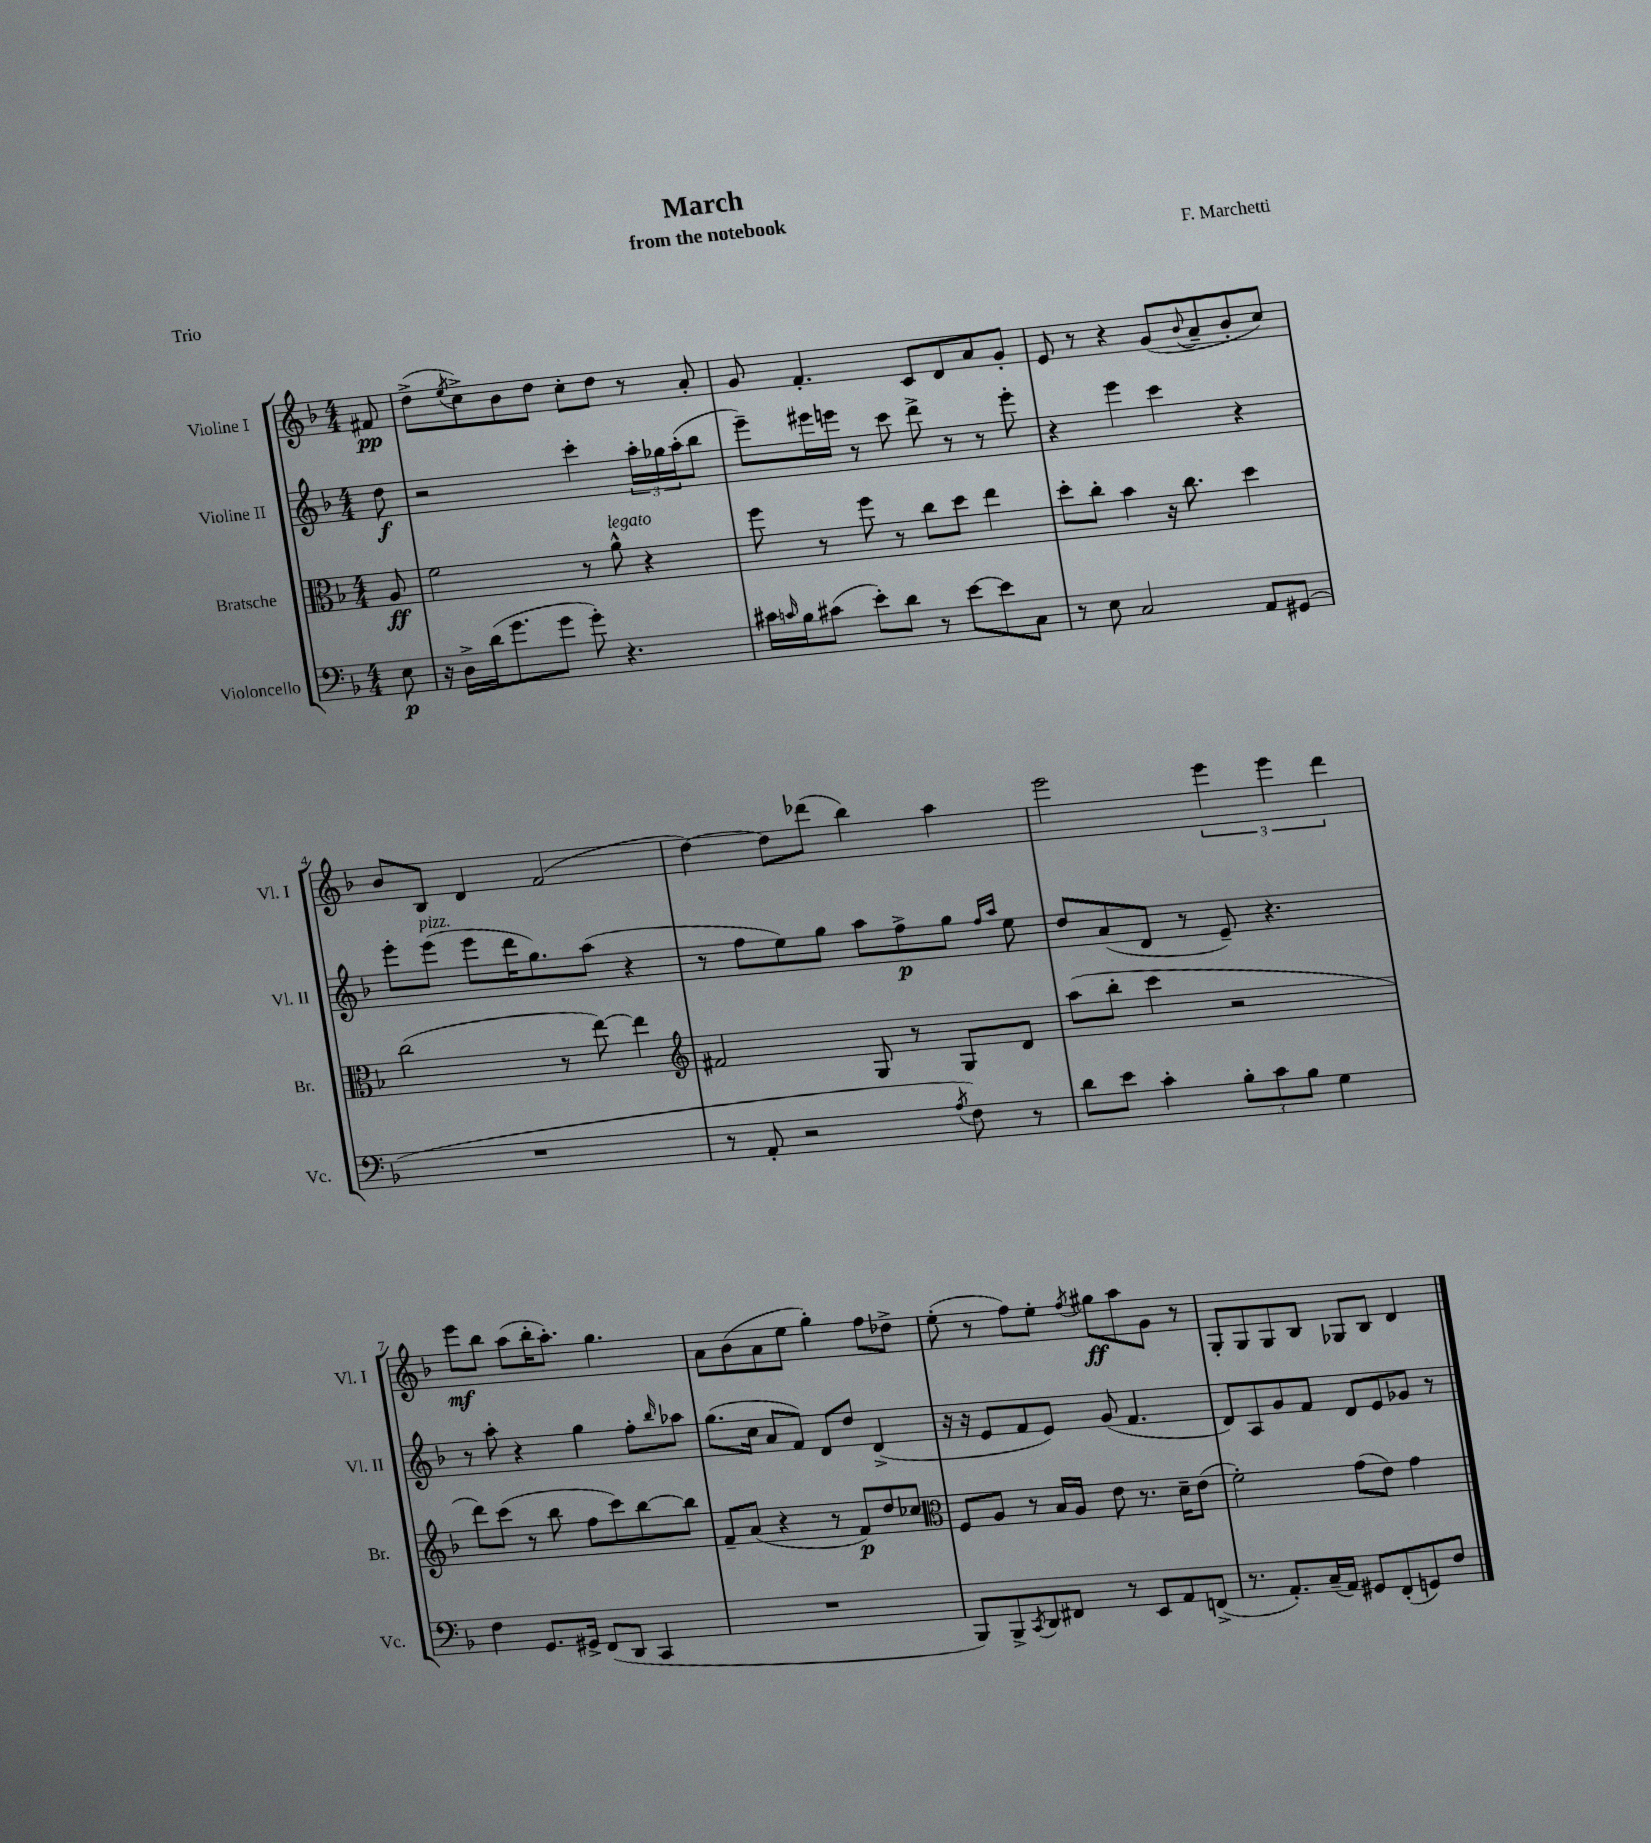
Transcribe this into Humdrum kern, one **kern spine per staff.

**kern	**dynam	**kern	**dynam	**kern	**dynam	**kern	**dynam
*part4	*part4	*part3	*part3	*part2	*part2	*part1	*part1
*staff4	*staff4	*staff3	*staff3	*staff2	*staff2	*staff1	*staff1
*I"Violoncello	*	*I"Bratsche	*	*I"Violine II	*	*I"Violine I	*
*I'Vc.	*	*I'Br.	*	*I'Vl. II	*	*I'Vl. I	*
*clefF4	*	*clefC3	*	*clefG2	*	*clefG2	*
*k[b-]	*	*k[b-]	*	*k[b-]	*	*k[b-]	*
*M4/4	*	*M4/4	*	*M4/4	*	*M4/4	*
=	=	=	=	=	=	=	=
8E\	p	8A/	ff	8dd\	f	8f#X/	pp
=1	=1	=1	=1	=1	=1	=1	=1
16r	.	2f\	.	2r	.	(8dd^\L	.
16D^\LL	.	.	.	.	.	.	.
.	.	.	.	.	.	8qee/	.
(16d\J	.	.	.	.	.	8cc^\)	.
8.g\	.	.	.	.	.	.	.
.	.	.	.	.	.	8b-\	.
8g\J	.	.	.	.	.	8dd\J	.
8g'\)	.	8r	.	4ccc'\	.	8cc'\L	.
!	!	!LO:TX:a:i:t=legato	!	!	!	!	!
4.r	.	8a^^\	.	.	.	8dd\J	.
.	.	4r	.	24aa'\LL	.	8r	.
.	.	.	.	24gg-X\	.	.	.
.	.	.	.	(24aa'\J	.	.	.
.	.	.	.	8bb-\J	.	8a'/	.
=2	=2	=2	=2	=2	=2	=2	=2
16c#X\LL	.	8ff\	.	8eee~\L)	.	8g/	.
16qqcn/	.	.	.	.	.	.	.
16B-\J	.	.	.	.	.	.	.
(8c#X\J	.	8r	.	16eee#X\L	.	4.f'/	.
.	.	.	.	16eeen\JJ	.	.	.
8e'\L)	.	8ff\	.	8r	.	.	.
8d\J	.	8r	.	8ccc\	.	.	.
8r	.	8cc\L	.	8ddd^\	.	8c/L	.
[8e\L	.	8dd\J	.	8r	.	8d/	.
8e\]	.	4ee\	.	8r	.	8a/	.
8C\J	.	.	.	8eee'\	.	8g'/J	.
=3	=3	=3	=3	=3	=3	=3	=3
8r	.	8dd'\L	.	4r	.	8e/	.
8E\	.	8cc'\J	.	.	.	8r	.
2C/	.	4b-\	.	4eee\	.	4r	.
.	.	16r	.	4ccc\	.	(8g/L	.
.	.	8.cc\	.	.	.	.	.
.	.	.	.	.	.	8qqb-/	.
.	.	.	.	.	.	8a~/	.
8AA/L	.	4dd\	.	4r	.	8b-'/	.
(8GG#X/J	.	.	.	.	.	8cc/J)	.
!!LO:LB:g=z
=4	=4	=4	=4	=4	=4	=4	=4
1r	.	(2cc\	.	8eee'\L	.	8b-/L	.
!	!	!	!	!LO:TX:a:i:t=pizz.	!	!	!
.	.	.	.	(8eee\J	.	8B-/J	.
.	.	.	.	8eee\L	.	4d/	.
.	.	.	.	16ddd\K	.	.	.
.	.	.	.	8.gg\)	.	.	.
.	.	8r	.	.	.	(2f/	.
.	.	[8ee\)	.	(8aa\J	.	.	.
.	.	4ee\]	.	4r	.	.	.
=5	=5	=5	=5	=5	=5	=5	=5
*	*	*clefG2	*	*	*	*	*
8r	.	2f#X/	.	8r	.	[4dd\)	.
8AA'/	.	.	.	8ff\L	.	.	.
2r	.	.	.	8ee\)	.	8dd\L]	.
.	.	.	.	8gg\J	.	(8ddd-X\J	.
.	.	8G/	.	8aa\L	.	4bb-\)	.
.	.	8r	.	8ff^\	p	.	.
8qA/	.	.	.	.	.	.	.
8F\)	.	8G/L	.	8gg\J	.	4aa\	.
.	.	.	.	16qqff/LL	.	.	.
.	.	.	.	16qqaa/JJ	.	.	.
8r	.	8d/J	.	8ee\	.	.	.
=6	=6	=6	=6	=6	=6	=6	=6
8d\L	.	(8aa\L	.	8dd/L	.	2eee\	.
8e\J	.	8bb-'\J	.	(8a/	.	.	.
4c'\	.	4ccc\	.	8d/J	.	.	.
.	.	.	.	8r	.	.	.
12B-'\L	.	2r	.	8e~/)	.	6eee\	.
12c\	.	.	.	.	.	.	.
.	.	.	.	4.r	.	.	.
12B-\J	.	.	.	.	.	6eee\	.
4G\	.	.	.	.	.	.	.
.	.	.	.	.	.	6ddd\	.
!!LO:LB:g=z
=7	=7	=7	=7	=7	=7	=7	=7
4F\	.	8ddd\L)	.	8r	.	8eee\L	mf
.	.	(8ccc\J	.	8aa'\	.	8bb-\J	.
8.GG/L	.	8r	.	4r	.	(8aa\L	.
.	.	8bb-\	.	.	.	16bb-'\K	.
16GG#X^/Jk	.	.	.	.	.	8.aa'\J)	.
(8FF/L	.	8ff\L	.	4gg\	.	.	.
8DD/J	.	8ccc\)	.	.	.	4.gg\	.
4CC/	.	[8bb-\	.	8ff'\L	.	.	.
.	.	.	.	16qqbb-/	.	.	.
.	.	8bb-\J]	.	8aa-X\J	.	.	.
=8	=8	=8	=8	=8	=8	=8	=8
1r	.	8f~/L	.	(8.gg\L	.	8a\L	.
.	.	(8a/J	.	.	.	(8b-\	.
.	.	.	.	16cc\Jk	.	.	.
.	.	4r	.	8a/L	.	8a\	.
.	.	.	.	8f/J)	.	8ee\J	.
.	.	8r	.	8d/L	.	4gg'\)	.
.	.	8f/L)	p	8dd/J	.	.	.
.	.	8dd/	.	(4d^/	.	8ff\L	.
.	.	8cc-X/J	.	.	.	8dd-X^\J	.
=9	=9	=9	=9	=9	=9	=9	=9
*	*	*clefC3	*	*	*	*	*
8BBB-/L)	.	8F/L	.	16r	.	(8ee'\	.
.	.	.	.	16r	.	.	.
8BBB-^/	.	8A/J	.	8e/L	.	8r	.
8qCC/	.	.	.	.	.	.	.
8DD/	.	8r	.	8f/	.	8ff\L)	.
8FF#X/J	.	16B-/LL	.	8e/J)	.	8ee'\J	.
.	.	16A/JJ	.	.	.	.	.
.	.	.	.	.	.	8qff/	.
8r	.	8e\	.	(8g/	.	8gg#X\L	ff
8EE/L	.	8.r	.	4.f/	.	8aa\	.
8AA/	.	.	.	.	.	8g\J	.
.	.	16d~\KL	.	.	.	.	.
(8FFn^/J	.	(8e\J	.	.	.	8r	.
=10	=10	=10	=10	=10	=10	=10	=10
8.r	.	2f'\)	.	8d/L)	.	8G'/L	.
.	.	.	.	8A/	.	8G/	.
8.AA'/L)	.	.	.	.	.	.	.
.	.	.	.	8g/	.	8G/	.
(16C~/L	.	.	.	8f/J	.	8B-/J	.
16AA/JJ)	.	.	.	.	.	.	.
8GG#X/L	.	(8g\L	.	8d/L	.	8G-X/L	.
(8FF'/	.	8e\J)	.	8e/	.	8B-/J	.
8GGn/)	.	4g\	.	8g-X/J	.	4d/	.
8F/J	.	.	.	8r	.	.	.
==	==	==	==	==	==	==	==
*-	*-	*-	*-	*-	*-	*-	*-
